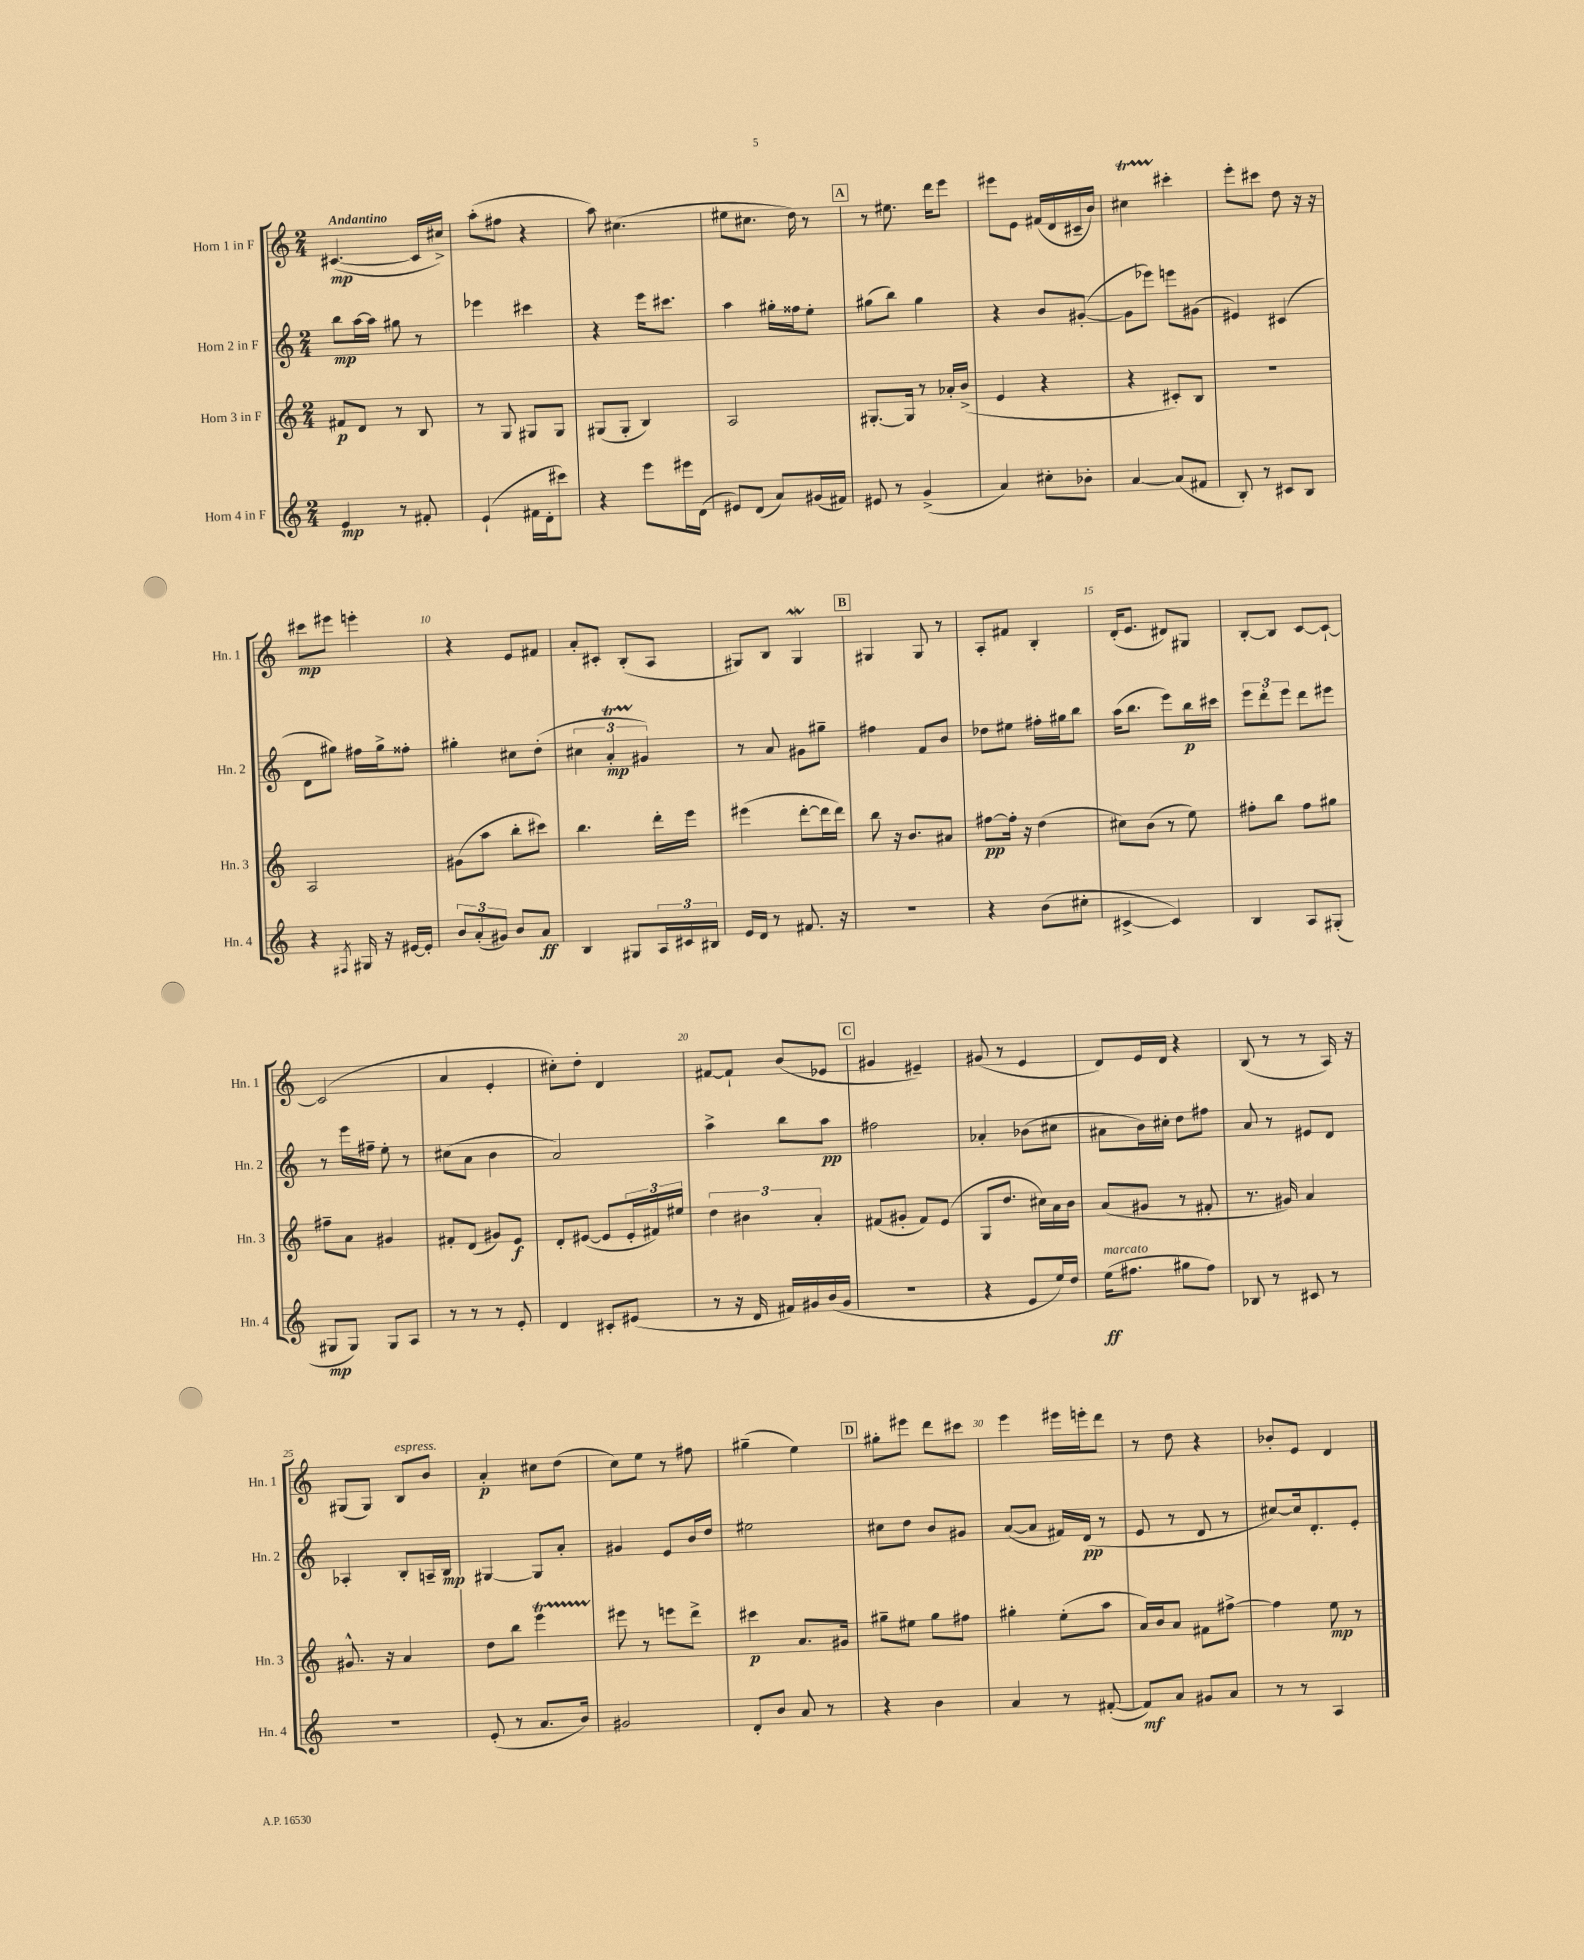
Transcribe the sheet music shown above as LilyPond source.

<<
\new StaffGroup <<
\new Staff = "s0" \with { instrumentName = "Horn 1 in F" shortInstrumentName = "Hn. 1" } {
    \clef treble \key c \major \numericTimeSignature \time 2/4 \tempo "Andantino"
    cis'4.~\mp( cis'16 cis''16->) |
    a''8-.( fis''8 r4 |
    a''8) cis''4.( |
    eis''8 cis''8. d''16) r8 |
    \mark \markup { \box "A" } r8 eis''8. d'''16 e'''8 |
    eis'''8 e'8 fis'16( d'16 cis'16-- b'16) |
    cis''4\startTrillSpan cis'''4-.\stopTrillSpan |
    e'''8-. cis'''8 d''8 r16 r16 |
    cis'''8\mp eis'''8 e'''4-. |
    r4 e'8 fis'8 |
    a'8-. cis'8-. b8-.( a8 |
    gis8) b8 gis4\mordent |
    \mark \markup { \box "B" } gis4 gis8 r8 |
    a8-. fis'8 b4-. |
    d'16-.( e'8. dis'8) gis8 |
    b8~-. b8 c'8~ c'8~-! |
    c'2( |
    a'4 e'4-. |
    cis''8-.) d''8-. d'4 |
    fis'8~ fis'8-! b'8( ees'8 |
    \mark \markup { \box "C" } gis'4 eis'4--) |
    gis'8( r8 e'4 |
    d'8) e'16 d'16 r4 |
    b8( r8 r8 a16) r16 |
    gis8( gis8) b8^\markup { \italic "espress." } b'8 |
    a'4-.\p cis''8 d''8( |
    c''8) e''8 r8 fis''8 |
    gis''4--( e''4) |
    \mark \markup { \box "D" } gis''8-. eis'''8 d'''8 cis'''8 |
    e'''4 eis'''16 e'''16-. d'''8 |
    r8 d''8 r4 |
    bes'8-. e'8 d'4 \bar "|." |
}
\new Staff = "s1" \with { instrumentName = "Horn 2 in F" shortInstrumentName = "Hn. 2" } {
    \clef treble \key c \major \numericTimeSignature \time 2/4
    b''8\mp a''16~ a''16 gis''8 r8 |
    ees'''4 cis'''4 |
    r4 e'''16 cis'''8. |
    a''4 gis''16-. fisis''16 e''8-. |
    \mark \markup { \box "A" } gis''8( b''8) gis''4 |
    r4 b'8 gis'8~-.( |
    gis'8 ees'''8) e'''8 gis'8( |
    eis'4) cis'4( |
    d'8 gis''8) fis''16 gis''16-> fisis''8-. |
    gis''4-. cis''8 d''8-.( |
    \tuplet 3/2 { cis''4 a'4-.\startTrillSpan\mp gis'4\stopTrillSpan) } |
    r8 a'8 gis'8 gis''8-- |
    \mark \markup { \box "B" } fis''4 f'8 b'8 |
    des''8 eis''8 fis''16-. gis''16 b''8 |
    a''16( b''8. e'''8) b''16\p cis'''16 |
    \tuplet 3/2 { e'''8 d'''8-. e'''8 } d'''8 eis'''8 |
    r8 e'''16 fis''16-- e''8-. r8 |
    cis''8( a'8 b'4 |
    a'2) |
    a''4-> b''8 a''8\pp |
    \mark \markup { \box "C" } fis''2 |
    aes'4-. bes'8( cis''8 |
    ais'8 b'16) cis''16-. d''8 fis''8 |
    a'8 r8 eis'8 d'8 |
    aes4-. b8-. a16-- b16\mp |
    gis4~ gis8 a'8-. |
    gis'4 e'8 b'16 d''16 |
    eis''2 |
    \mark \markup { \box "D" } cis''8 d''8 b'8 gis'8 |
    a'8~( a'8 fis'16) d'16\pp( r8 |
    e'8 r8 d'8 r8 |
    cis''8~) cis''16 d'8.-. e'8-. \bar "|." |
}
\new Staff = "s2" \with { instrumentName = "Horn 3 in F" shortInstrumentName = "Hn. 3" } {
    \clef treble \key c \major \numericTimeSignature \time 2/4
    fis'8\p d'8 r8 b8 |
    r8 g8 gis8 gis8 |
    gis8( gis8-. b4) |
    a2 |
    \mark \markup { \box "A" } gis8.~-. gis16 r8 aes'16-. b'16->( |
    e'4 r4 |
    r4 cis'8-.) b8 |
    R2 |
    a2 |
    gis'8( a''8 b''8-. cis'''8) |
    b''4. d'''16-. e'''16 |
    eis'''4( d'''8~-. d'''16 d'''16) |
    \mark \markup { \box "B" } b''8 r16 b'8. ais'8 |
    fis''8~\pp fis''16-. r16 d''4( |
    cis''8) b'8( r8 e''8) |
    fis''8-. b''8 fis''8 gis''8 |
    fis''8-- a'8 gis'4 |
    fis'8-. d'8( gis'8) e'8\f |
    d'8-. eis'8~( eis'8 \tuplet 3/2 { eis'16-. fis'16) eis''16 } |
    \tuplet 3/2 { d''4 bis'4 a'4-. } |
    \mark \markup { \box "C" } fis'8( gis'8-. fis'8) e'8( |
    g8 d''8. cis''16) a'16 b'16 |
    a'8( gis'8 r8 fis'8-. |
    r8. gis'16) a'4 |
    gis'8.-^ r16 a'4 |
    d''8 b''8 e'''4\startTrillSpan |
    eis'''8\stopTrillSpan r8 e'''8 d'''8-> |
    cis'''4\p a'8. gis'16 |
    \mark \markup { \box "D" } gis''8-- eis''8 gis''8 fis''8 |
    gis''4-. e''8-.( a''8 |
    a'16) b'16 a'8 fis'8 fis''8~-> |
    fis''4 e''8\mp r8 \bar "|." |
}
\new Staff = "s3" \with { instrumentName = "Horn 4 in F" shortInstrumentName = "Hn. 4" } {
    \clef treble \key c \major \numericTimeSignature \time 2/4
    e'4\mp r8 fis'8-. |
    e'4-!( fis'16 d'16-. cis'''8) |
    r4 e'''8 eis'''16 d'16( |
    eis'8) d'8( a'8) gis'16( fis'16) |
    \mark \markup { \box "A" } eis'8 r8 g'4->( |
    a'4) cis''8-. bes'8-. |
    a'4~ a'8( fis'8 |
    b8-.) r8 cis'8 b8 |
    r4 \acciaccatura { fis8 } gis16 r16 eis'16~ eis'16-. |
    \tuplet 3/2 { b'8 a'8-.( gis'8) } b'8 a'8\ff |
    b4 gis8 \tuplet 3/2 { a16 cis'16 bis16 } |
    e'16 d'16 r8 fis'8. r16 |
    \mark \markup { \box "B" } R2 |
    r4 b'8( cis''8-. |
    cis'4~-> cis'4) |
    b4 a8 gis8-.( |
    gis8\mp gis8) gis8 a8 |
    r8 r8 r8 e'8-. |
    d'4 cis'8-. eis'8( |
    r8 r16 d'16 fis'16) gis'16 b'16( gis'16 |
    \mark \markup { \box "C" } R2 |
    r4 e'8 e''16) d''16 |
    e''16\ff^\markup { \italic "marcato" }( fis''8. gis''8 fis''8) |
    bes8 r8 cis'8 r8 |
    R2 |
    e'8-.( r8 a'8. b'16) |
    gis'2 |
    d'8-. b'8 a'8 r8 |
    \mark \markup { \box "D" } r4 b'4 |
    a'4 r8 fis'8~-.( |
    fis'8\mf) a'8 gis'8 a'8 |
    r8 r8 a4 \bar "|." |
}
>>
>>
\layout { \context { \Score \override BarNumber.break-visibility = ##(#f #t #t) barNumberVisibility = #(every-nth-bar-number-visible 5) } }
